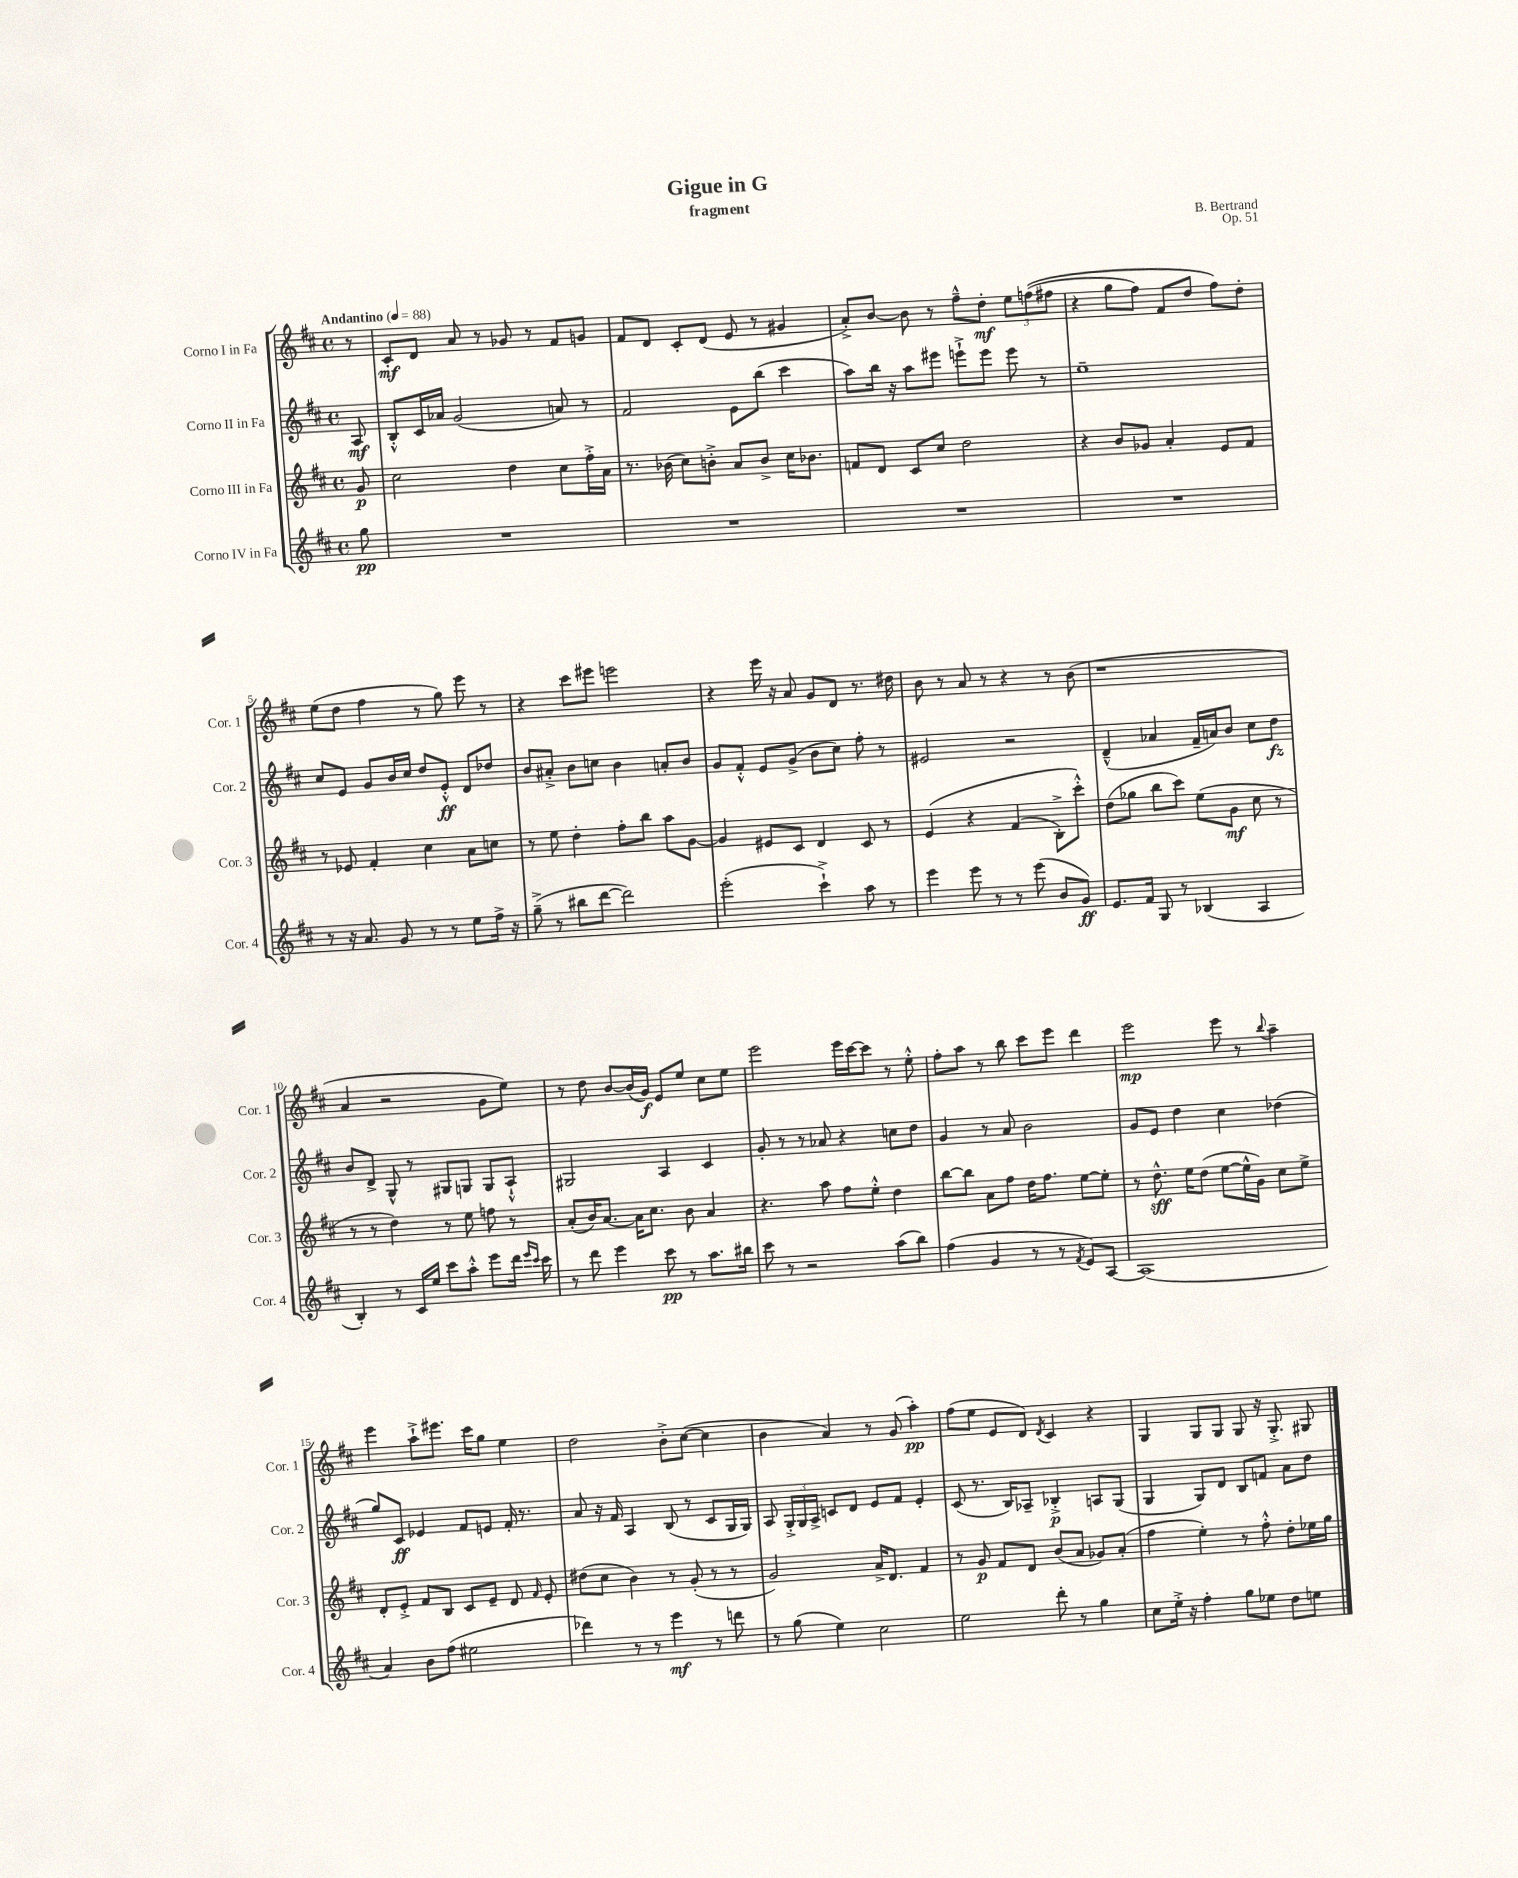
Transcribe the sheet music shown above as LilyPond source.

\header { title = "Gigue in G" composer = "B. Bertrand" subtitle = "fragment" opus = "Op. 51" }
<<
\new StaffGroup <<
\new Staff = "s0" \with { instrumentName = "Corno I in Fa" shortInstrumentName = "Cor. 1" } {
    \clef treble \key d \major \defaultTimeSignature \time 4/4 \partial 8 \tempo "Andantino" 4 = 88
    \autoBeamOff r8 |
    cis'8[-.\mf d'8] a'8 r8 ges'8 r8 fis'8[ g'8] |
    fis'8[ d'8] cis'8[-. d'8]( e'8 r8 gis'4 |
    a'8[-.->) b'8]~ b'8 r8 fis''8[---^ d''8]-.\mf \tuplet 3/2 { e''8[ f''8(\( fis''8] } |
    r4 g''8[ fis''8]) fis'8[ d''8] fis''8[\) d''8]-. |
    e''8[( d''8] fis''4 r8 g''8) e'''8 r8 |
    r4 cis'''8[ eis'''8] e'''2 |
    r4 e'''16 r16 a'8 g'8[ d'8] r8. dis''16 |
    b'8 r8 a'8 r8 r4 r8 b'8( |
    r1 |
    a'4 r2 g'8[ e''8]) |
    r8 d''8 b'8[~ b'16( g'16]\f) e'8[ e''8] cis''8[ e''8] |
    e'''2 e'''16[ cis'''16~ cis'''8] r8 e''8-.-^ |
    fis''8[-. a''8] r8 b''8 cis'''8[ e'''8] d'''4 |
    e'''2\mp e'''8 r8 \appoggiatura { b''8 } a''4-- |
    e'''4 a''8[-!-> eis'''8.] cis'''16[ g''8] e''4 |
    d''2 b'8[-.-> cis''8]~( cis''4 |
    b'4 a'4) r8 g'8( a''4-.\pp) |
    fis''8[( e''8] e'8[ d'8]) \acciaccatura { d'8 } cis'4 r4 |
    g4 g8[ g8] g8 r16 g8.-.-> gis8 \bar "|." |
}
\new Staff = "s1" \with { instrumentName = "Corno II in Fa" shortInstrumentName = "Cor. 2" } {
    \clef treble \key d \major \defaultTimeSignature \time 4/4 \partial 8
    \autoBeamOff a8\mf |
    b8[-.-^ cis'16 aes'16] g'2( a'8) r8 |
    fis'2 e'8[ b''8]( cis'''4 |
    a''8[) b''16] r16 a''8[ eis'''8] e'''8[-!-> e'''8] e'''8 r8 |
    e''1-- |
    cis''8[ e'8] g'8[ b'16 cis''16] d''8[ e'8]-.-^\ff d'8[ des''8] |
    b'8[ ais'8]-.-> b'8[ c''8] b'4 a'8[-. b'8] |
    g'8[ fis'8]-.-^ e'8[ g'8]->( b'8[ cis''8]) fis''8-. r8 |
    eis'2 r2 |
    d'4---^( aes'4 fis'16[-- a'16) b'8] cis''8[ d''8]\fz |
    b'8[ d'8]-> g8-^ r8 gis8[ g8] g8[ a8]-!-^ |
    gis2 a4 cis'4 |
    g'8-. r8 r8 aes'8 r4 c''8[ d''8] |
    g'4 r8 a'8 b'2 |
    g'8[ e'8] d''4 cis''4 des''4( |
    g''8[) cis'8]\ff ees'4 fis'8[ e'8] fis'16-. r8. |
    a'8 r16 fis'16 a4 b8( r8 cis'8[ g16 g16]) |
    a8 \tuplet 3/2 { g16[-.-> g16 a16]-> } c'8[ d'8] e'8[ fis'8] e'4-. |
    cis'8( r8. b16[) aes8]-- bes4-.->\p a8[ g8]( |
    g4 g8[) d'8] b8[ f'8] a'8[ d''8] \bar "|." |
}
\new Staff = "s2" \with { instrumentName = "Corno III in Fa" shortInstrumentName = "Cor. 3" } {
    \clef treble \key d \major \defaultTimeSignature \time 4/4 \partial 8
    \autoBeamOff g'8\p |
    cis''2 d''4 cis''8[ fis''16-.-> a'16] |
    r8. bes'16( cis''8[) b'8]-.-> a'8[ b'8]-> cis''16[ bes'8.] |
    f'8[ d'8] cis'8[ cis''8] d''2 |
    r4 b'8[ ges'8] a'4-. e'8[ fis'8] |
    r8 ees'8 fis'4-. cis''4 a'8[ c''8] |
    r8 e''8 d''4-. fis''8[-. b''8] a''8[ g'8]~ |
    g'4 eis'8[ cis'8] d'4 cis'8 r8 |
    e'4\( r4 fis'4( b8[-.->) cis'''8]-.-^\) |
    d''8[( ges''8] b''8[ cis'''8]) e''8[( g'8]\mf cis''8 r8 |
    r8 r8 d''4) r8 e''8 f''8 r8 |
    a'8[-.( b'16) a'8.]~ a'16[ cis''8.] b'8 a'4 |
    r4. a''8 fis''8[ e''8]-.-^ d''4 |
    b''8[~ b''8] a'8[ fis''8] d''16[ fis''8.] e''8[~ e''8]-. |
    r8 d''8.-^\sff e''16[ d''8]( e''8[~ e''16-^ g'16]) cis''8[ e''8]-> |
    d'8[-. e'8]-.-> fis'8[ b8] cis'8[ e'8]-- d'8 \grace { fis'16 } e'8-. |
    dis''8[( cis''8] b'4) r8 g'8-.( r8 r8 |
    g'2) a'16[-> d'8.] fis'4 |
    r8 g'8\p fis'8[ d'8] b'8[( a'8] ges'8[) a'8]-.( |
    fis''4 e''4-.) r8 fis''8-.-^ d''8[-. ees''16 g''16] \bar "|." |
}
\new Staff = "s3" \with { instrumentName = "Corno IV in Fa" shortInstrumentName = "Cor. 4" } {
    \clef treble \key d \major \defaultTimeSignature \time 4/4 \partial 8
    \autoBeamOff g''8\pp |
    R1 |
    R1 |
    R1 |
    R1 |
    r8 r16 a'8. g'8 r8 r8 e''8[ fis''16]-> r16 |
    g''8--->( r8 bis''8[ d'''8]~ d'''2) |
    e'''2-.( cis'''4-!->) a''8 r8 |
    e'''4 e'''8 r8 r8 e'''8( b'8[ g'8]\ff) |
    e'8.[ fis'16] g8 r8 bes4( a4 |
    b4-.) r8 cis'16[ e''16] cis'''8[ a''8]-.-^ e'''8[ d'''16] \grace { e'''16[ cis'''16] } cis'''16 |
    r8 d'''8 e'''4 cis'''8\pp r8 a''8.[ bis''16] |
    cis'''8 r8 r2 a''8[( b''8]) |
    fis''4( g'4 r8 r8 \acciaccatura { fis'8 } e'8[) a8]~ |
    a1( |
    a'4) b'8[ fis''8]( eis''2 |
    des'''4) r8 r8 e'''4\mf r8 d'''8 |
    r8 g''8( e''4) cis''2 |
    e''2 d'''8-. r8 g''4 |
    cis''8[ e''16]-.-> r16 fis''4-. g''8[ ees''8] d''8[ e''8] \bar "|." |
}
>>
>>
